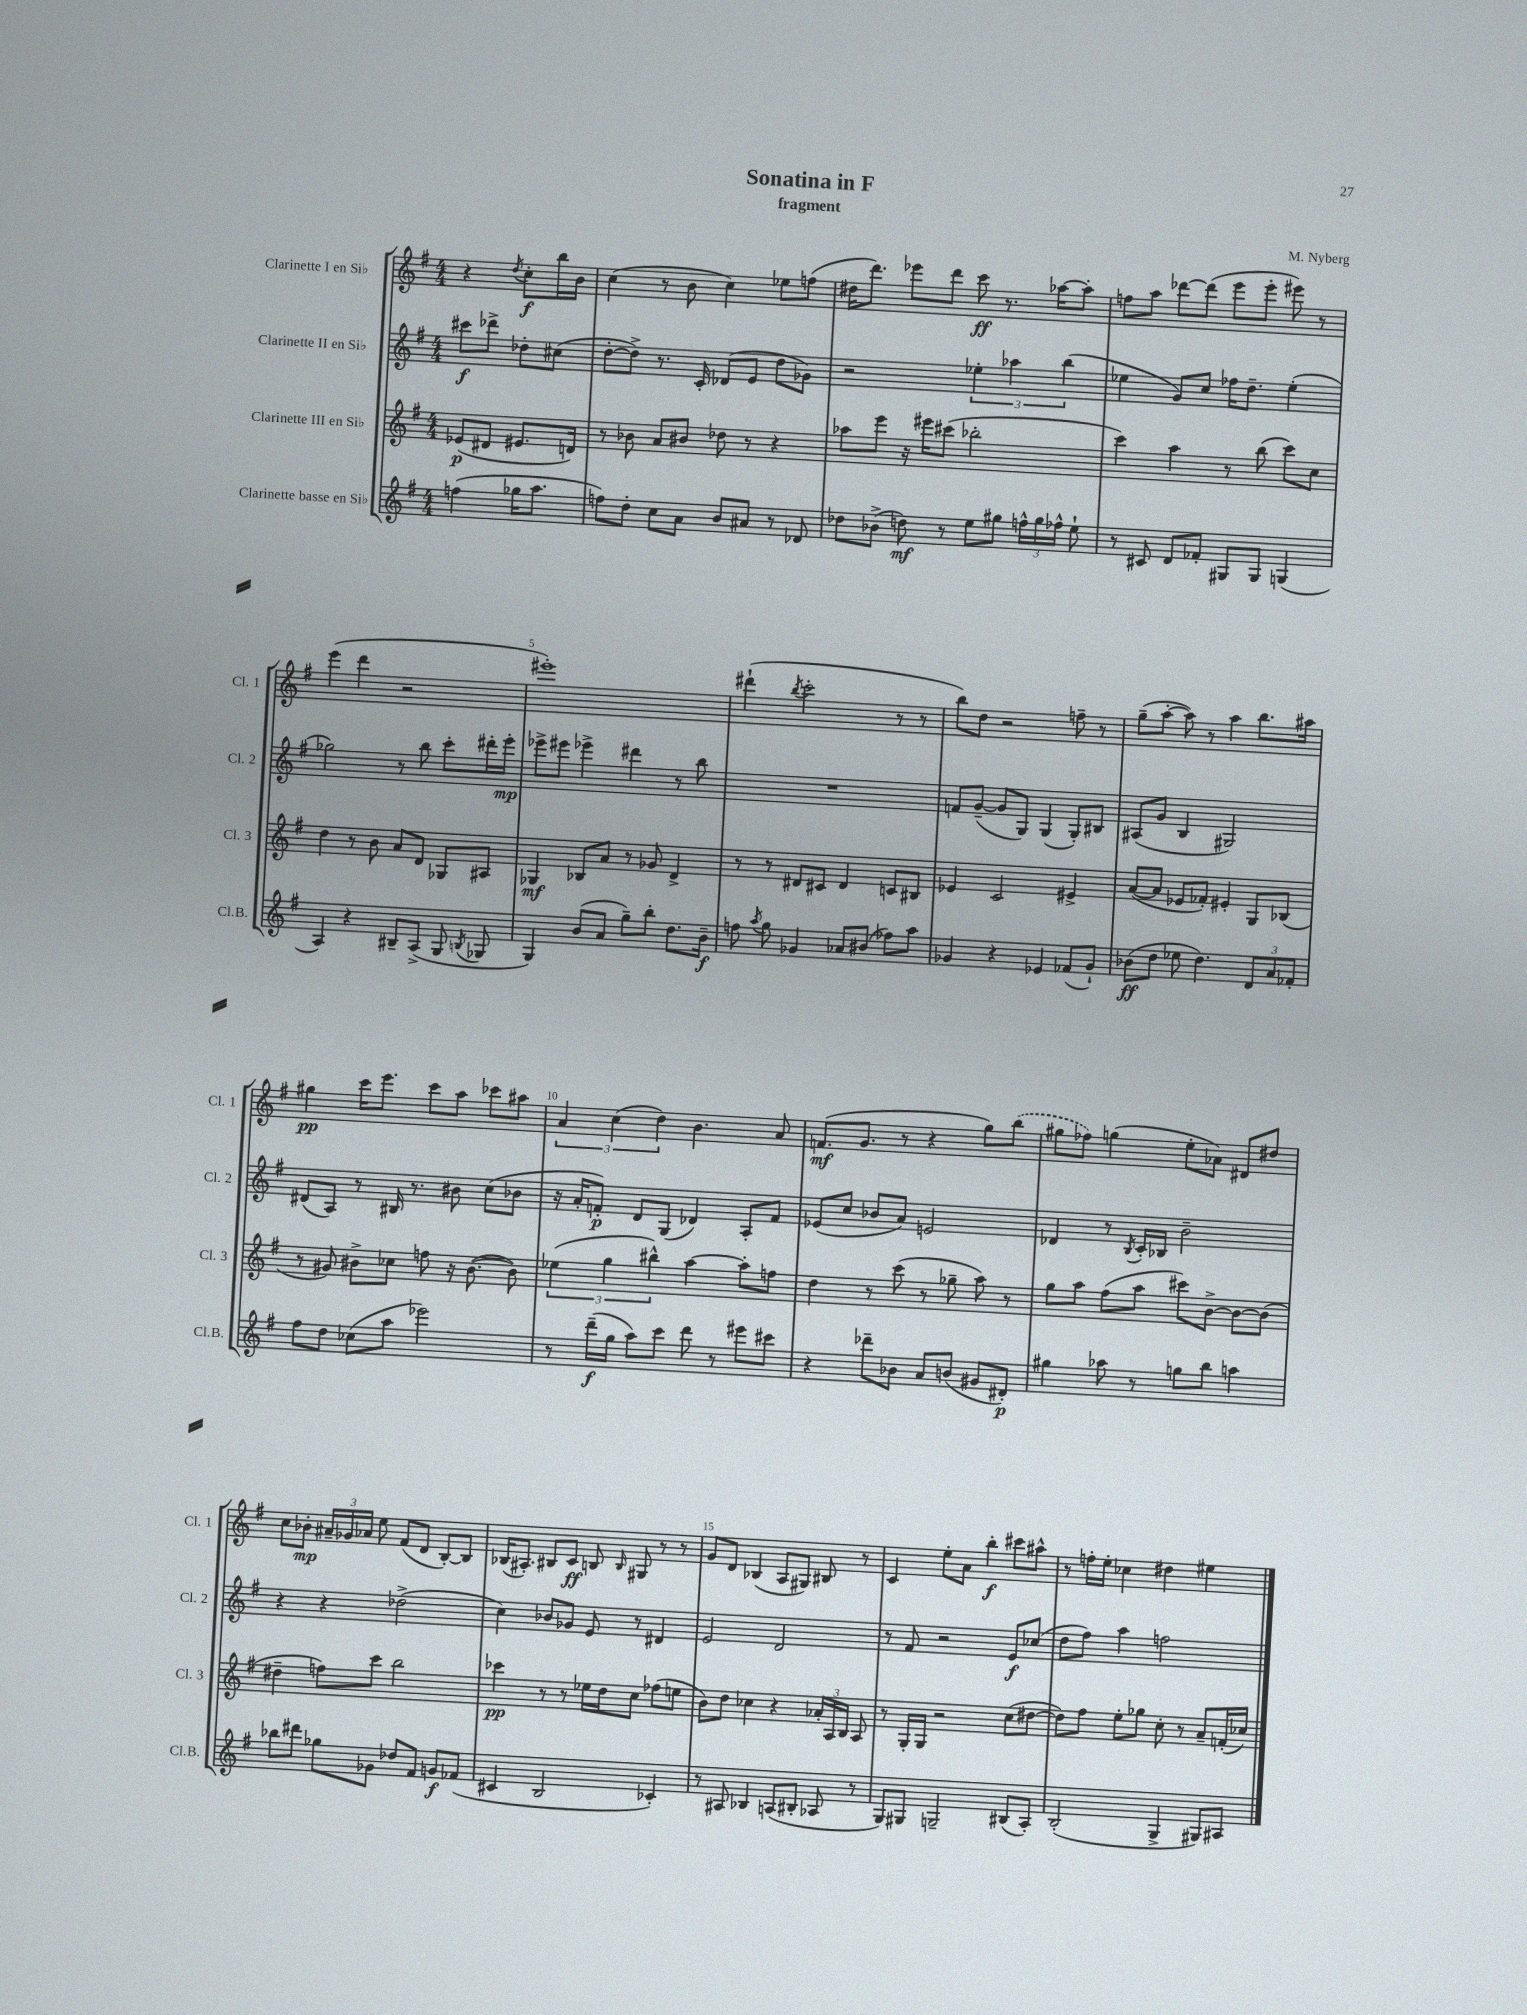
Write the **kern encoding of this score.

**kern	**kern	**kern	**kern
*staff4	*staff3	*staff2	*staff1
*clefG2	*clefG2	*clefG2	*clefG2
*k[f#]	*k[f#]	*k[f#]	*k[f#]
*M4/4	*M4/4	*M4/4	*M4/4
(4ff	(8e-	8ccc#	4r
.	8d#	8ddd-^	.
.	.	.	8qdd
16gg-	8.e#	8dd-'	8cc'
8.aa	.	.	.
.	.	(8cc#	16bb
.	16d)	.	16b
=	=	=	=
8ff)	8r	[8dd'	(4cc
8dd'	8b-	8dd^])	.
8cc	8a	8.r	8r
8a	8b#	.	8b
.	.	16c'	.
8b	8dd-	(8d-	4cc)
8a#	8r	8e	.
8r	4r	8dd	8ee-
8d-	.	8g-)	(8ff
=	=	=	=
8dd-	8aa-	2r	16dd#
.	.	.	8.ddd)
(8b-^	8eee	.	.
8dd)	16r	.	8eee-
.	16eee#	.	.
8r	(8ccc#	.	8ddd
8ee	2bb-'	6ee-'	8ccc
8gg#	.	.	8.r
.	.	6aa-	.
24ff^^	.	.	.
24gg#	.	.	.
.	.	.	[16aa-
24ff-^^	.	(6bb	.
8ee`	.	.	8aa-']
=	=	=	=
8r	4ccc)	4ee-	8ff
8c#	.	.	8aa
8d	4aa	8g)	[8ddd-
8f-'	.	8cc	(8ddd-]
8G#	8r	16ff-	8eee
.	.	8.dd~	.
8G#	(8bb	.	8eee'
(4G	8ccc)	(4ee-'	8eee#)
.	8cc	.	8r
=	=	=	=
4A)	4dd	2gg-)	(4eee
4r	8r	.	4ddd
.	8b	.	.
8B#~	8a	8r	2r
(8A^	8d	8bb	.
8G	8G-	8ccc'	.
8qB	.	.	.
8G-	8A#	16ddd#'	.
.	.	16eee'	.
=	=	=	=
4G)	4G-	8eee-^	1eee#')
.	.	8eee#	.
(8b	8B-	4eee-^	.
8a	8a	.	.
8gg~)	8r	4ddd#	.
8bb'	8g-	.	.
8.dd	4d^	8r	.
.	.	8bb	.
16b~	.	.	.
=	=	=	=
8ff	8r	1r	(4ddd#`
8qaa	.	.	.
8gg	8r	.	.
.	.	.	8qbb
4g-	8d#	.	2ccc'
.	8c#	.	.
8a-	4d#	.	.
(8b#	.	.	.
8ff-)	8c	.	8r
8aa	8B#	.	8r
=	=	=	=
4g-	4e-	8f	8bb)
.	.	([8g~	8dd
4r	2c	8g]	2r
.	.	8G)	.
4e-	.	(4G	.
(8f-	4e#^	8G')	8ff~
8g-`)	.	8B#	8r
=	=	=	=
(8b-	([8a	(8A#	(8gg~
8dd	8a]	8g	[8aa'
8ee-	8e-	4B	8aa])
4.dd)	8f-')	.	8r
.	4e#'	2G#)	4aa
12d	8G	.	8.bb
12a	.	.	.
.	(8B-	.	.
12f-'	.	.	.
.	.	.	16aa#
=	=	=	=
8ff#	8r	(8d#	4gg#
8dd	8g#)	8A)	.
(8cc-	8b#^	8r	16ccc
.	.	.	8.eee
8aa	8cc-	16B#	.
.	.	8.r	.
2eee-)	8ff	.	8ccc
.	16r	8b#	8aa
.	([8.b#	.	.
.	.	(8cc	8ccc-
.	8b#])	8b-	8aa#
=	=	=	=
8r	(6ee-	16r	6a
.	.	16a'	.
(16ddd~	.	8f')	.
.	6gg	.	(6cc
16gg	.	.	.
8aa)	.	8d	.
.	6bb#^^)	.	6dd)
8ccc	.	(8G	.
8ddd	[4aa	4d-)	4.b
8r	.	.	.
8eee#	8aa']	8A'	.
8ccc#	8ff	8f	8a
=	=	=	=
4r	4dd	(8e-	(8.f
.	.	8cc	.
.	.	.	8.g
8ddd-~	8r	8b-	.
8b-	(8ccc	8a)	8r
8a	8r	2e	4r
(8b	8gg-~	.	.
8g#	8aa)	.	8gg)
8d#')	8r	.	(8bb
=	=	=	=
4gg#	8gg	4d-	8gg#
.	8aa	.	8ff-)
8aa-	(8ff#	8r	(4gg
.	.	8qB	.
8r	8aa	16c'	.
.	.	16B-	.
8gg	8ccc#)	2b~	8ee'
8bb	[8b^	.	8a-)
4aa	8b_	.	8d#
.	(8b]	.	8dd#
=	=	=	=
8bb-	4dd#~	4r	8cc
8ddd#	.	.	8b-'
8gg-	8ff)	4r	24a#~
.	.	.	24g-
.	.	.	24a-
8g-	8ccc	.	8ee
8dd-	2bb	(2dd-^	(8f#
8f#	.	.	8d
8g	.	.	[8B')
(8f-	.	.	8B]
=	=	=	=
4c#	4ccc-	4cc)	(16B-
.	.	.	8.A#')
2B	8r	8b-	8B#
.	8r	8g-	8c
.	16ee-	8e	8B
.	16dd	.	.
.	.	.	16qqB
.	8cc	8r	8G#
4c-')	(8ff-	4d#	8r
.	8ee	.	8r
=	=	=	=
8r	8b)	2e	8g
8A#	8dd	.	8d
4B-	4cc-	.	(4B-
(8A	4r	2d	8A
8B#'	.	.	8G#)
8A-	24a-'	.	8B#
.	24A	.	.
.	24B	.	.
8r	8A	.	8r
=	=	=	=
8G)	8r	8r	4c
8G#	16G'	8f#	.
.	16G	.	.
2G~	2r	2r	8ee'
.	.	.	8a
.	.	.	4bb'
(8B#	(8cc	8e	8ccc#
8A')	[8dd#	(8cc-	8aa#^^
=	=	=	=
(2B'	8dd#])	8dd	8r
.	8ff#	8ff#)	16ff'
.	.	.	16ee'
.	8ee'	4aa	4cc-
.	8gg-	.	.
4G^	8cc'	2ff	4dd#
.	8r	.	.
8G#)	8a~	.	4ee#
8A#	(16f'	.	.
.	16cc-)	.	.
==	==	==	==
*-	*-	*-	*-
